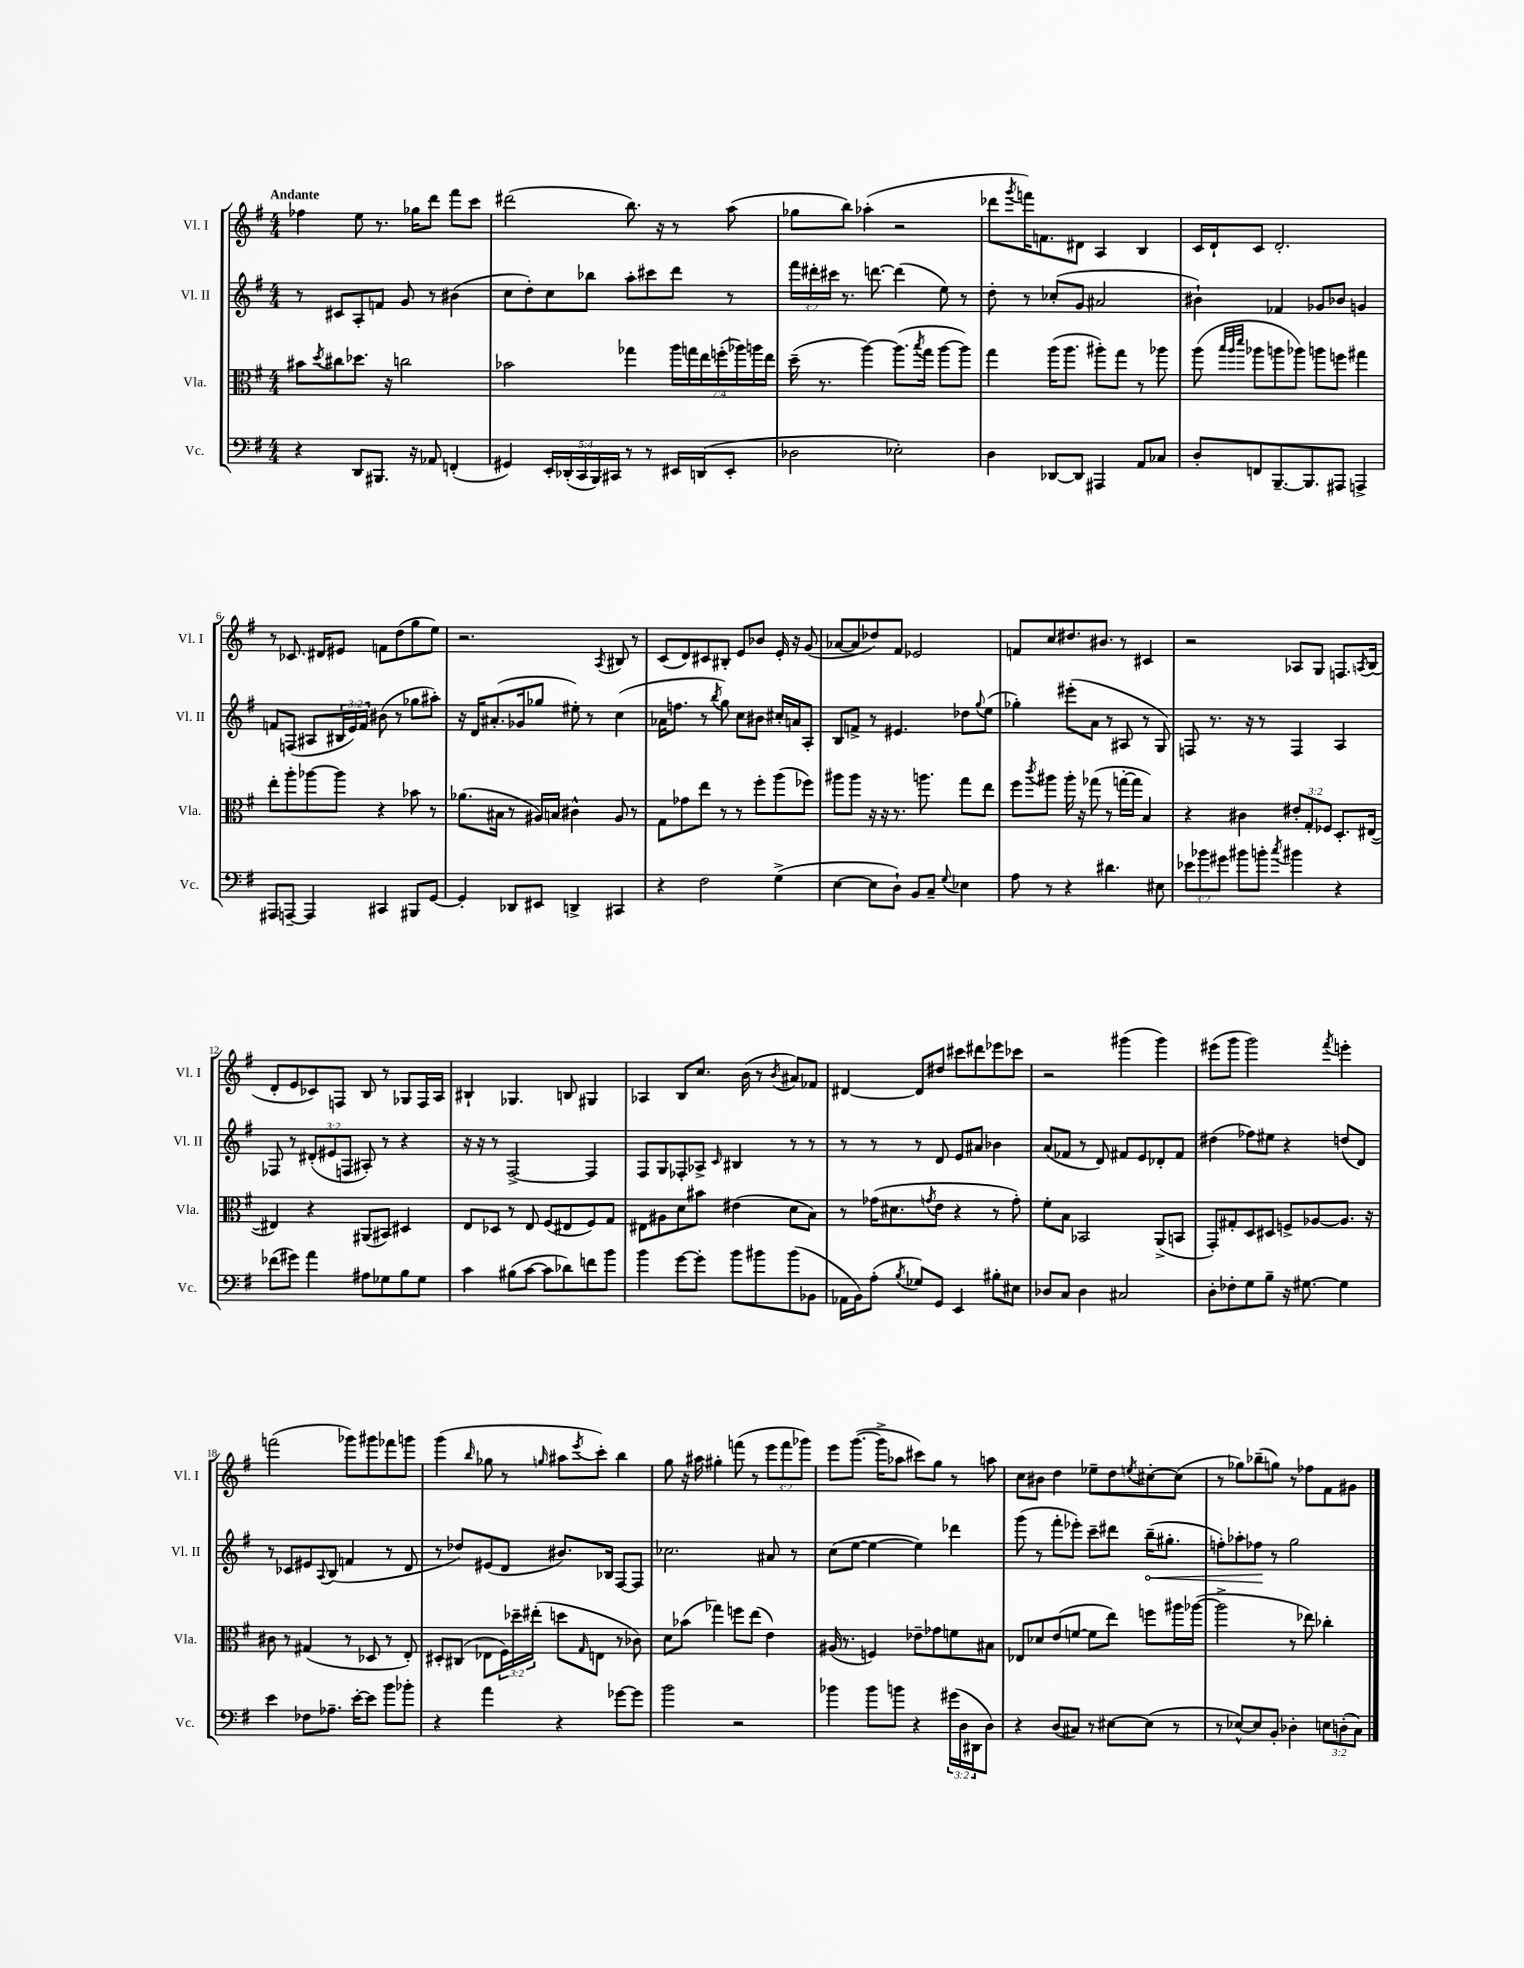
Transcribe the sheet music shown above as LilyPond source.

<<
\new StaffGroup <<
\new Staff = "s0" \with { instrumentName = "Vl. I" shortInstrumentName = "Vl. I" } {
    \clef treble \key g \major \numericTimeSignature \time 4/4 \override Staff.TupletNumber.text = #tuplet-number::calc-fraction-text \tempo "Andante"
    fes''4 e''8 r8. ges''16 d'''8 fis'''8 c'''8 |
    dis'''2( b''8.) r16 r8 a''8( |
    ges''8 b''8) aes''4-.( r2 |
    des'''8 \acciaccatura { g'''8 } f'''16) f'8. dis'8 a4 b4 |
    c'16 d'16-! c'8 d'2.-. |
    r8 ces'8. dis'16 eis'8 f'8 d''8( g''8 e''8) |
    r2. \acciaccatura { a8 } bis8 r8 |
    c'8( d'8) cis'8 bis8-. e'8 bes'8 e'16-. r16 g'8( |
    aes'8~ aes'8 des''8) fis'8 ees'2 |
    f'8 c''8 dis''8. bis'8. r8 cis'4 |
    r2 aes8 g8 f8. \acciaccatura { a8 } b16( |
    d'8-. e'8 ces'8) f8 b8 r8 ges8 f16 a16 |
    bis4-! ges4. b8 gis4 |
    aes4 b8 c''8. b'16( r8 \acciaccatura { b'8 } ais'8) fes'8 |
    dis'4~ dis'8 dis''8 cis'''8 dis'''8 ees'''8 ces'''8 |
    r2 gis'''4( gis'''4) |
    eis'''8( g'''8 g'''2) \acciaccatura { fis'''8 } e'''4-. |
    f'''2( ges'''8) gis'''8 fes'''8 g'''8 |
    g'''4( \grace { b''16 } ges''8 r8 \grace { g''16 } ais''8 \acciaccatura { e'''8 } c'''8-.) b''4 |
    g''8 r16 ais''16 gis''4-. f'''8( r8 \tuplet 3/2 { e'''8 f'''8 ges'''8) } |
    e'''8 g'''8.~( g'''16-> aes''8 cis'''8) g''8 r8 a''8 |
    c''8 bis'8 d''4 ees''8-- d''8 \acciaccatura { e''8 } cis''8~-. cis''8( |
    r8 ges''8) bes''8--( g''8) r8 fes''8 fis'8 gis'8 \bar "|." |
}
\new Staff = "s1" \with { instrumentName = "Vl. II" shortInstrumentName = "Vl. II" } {
    \clef treble \key g \major \numericTimeSignature \time 4/4 \override Staff.TupletNumber.text = #tuplet-number::calc-fraction-text
    r8 cis'8 a8-. f'8 g'8 r8 bis'4( |
    c''8 d''8-.) c''8 bes''8 a''8-. cis'''8 d'''8 r8 |
    \tuplet 3/2 { fis'''16 dis'''16-. cis'''16 } r8. d'''8.~ d'''4( e''8) r8 |
    d''8-. r8 ces''8-.( g'8 ais'2 |
    bis'4-!) fes'4 ges'8 bes'8 g'4 |
    f'8 f8( ais8 \tuplet 3/2 { bis16 e'16) f'16 } bis'8( r8 ges''8 ais''8-.) |
    r16 d'16 ais'8.-.( ges'16 ges''8 eis''8-.) r8 c''4( |
    aes'16 f''8. r8 \acciaccatura { b''8 } g''8) c''8 bis'8 cis''16-. a'16 a8-. |
    b8 f'8-> r8 eis'4. des''8 \appoggiatura { g''8 } e''8( |
    ges''4-.) eis'''8-.( a'8 r8 ais8 r8 g8) |
    f8 r8. r16 r8 f4 a4 |
    fes8 r8 \tuplet 3/2 { dis'8-.( eis'8 f8 } ais8-.) r8 r4 |
    r16 r16 r8 fis2~-> fis4 |
    fis8 g8 fes8-. aes8-> \grace { c'16 } bis4 r8 r8 |
    r8 r8 r8 d'8 e'8 ais'8 bes'4 |
    a'8( fes'8 r8 d'8) fis'8 e'8 des'8-. fis'8 |
    dis''4( fes''8) eis''8 r4 d''8( d'8) |
    r8 ces'8 eis'8 \appoggiatura { a8 } b8( f'4 r8 d'8 |
    r8 des''8) eis'8( d'8 bis'8.) bes16 fis8~ fis8 |
    ces''2. ais'8 r8 |
    c''8( e''8~ e''4~ e''4) des'''4 |
    g'''8( r8 fis'''8-. ees'''8-.) c'''8-- dis'''8 \once \override Hairpin.circled-tip = ##t b''16--\<( gis''8.-. |
    f''8-.) aes''8-. fes''8\! r8 g''2 \bar "|." |
}
\new Staff = "s2" \with { instrumentName = "Vla." shortInstrumentName = "Vla." } {
    \clef alto \key g \major \numericTimeSignature \time 4/4 \override Staff.TupletNumber.text = #tuplet-number::calc-fraction-text
    bis'8 \acciaccatura { d''8 } cis''8 des''8. r16 c''2 |
    bes'2 ges''4 \tuplet 7/4 { a''16 g''16 e''16 f''16-.( aes''16) a''16 e''16 } |
    d''16--( r8. a''4~) a''8.( \acciaccatura { b''8 } g''16 a''8~ a''8) |
    g''4 a''16( a''8. ais''8-.) g''8 r8 aes''8 |
    a''8( \grace { b''32 a''32 d'''32 } aes''8 a''8 aes''8) a''8 f''8 gis''4 |
    e''8-. a''8-. aes''8~ aes''8 r4 bes'8 r8 |
    aes'8.( bis16 r8 ais16) b16 cis'4-^ ais8 r8 |
    g8 ges'8 e''8 r8 r8 fis''8-. a''8( fes''8) |
    ais''8 ais''8 r16 r16 r8. a''8. g''8 e''8 |
    fis''8 \acciaccatura { c'''8 } ais''8 ais''16-. r16 ges''8( r8 g''16~-. g''16 b4) |
    r4 cis'4 \tuplet 3/2 { eis'8-. g8-. fes8 } d8.-. eis16~( |
    eis4) r4 ais,8( bis,8) dis4 |
    e8 des8 r8 e8 fis8( eis8 fis8) g8 |
    eis8 ais8 d'8 bis'8 eis'4( d'8 b8) |
    r8 ges'16( dis'8. \acciaccatura { g'8 } e'8 r4 r8 g'8-.) |
    fis'8-. b8 bes,2 a,8->( b,8 |
    g,8-.) gis8-. d8 dis8 f8-> aes8~ aes8. r16 |
    cis'8 r8 gis4( r8 des8 r8 e8-.) |
    dis8-. cis8( ees8 \tuplet 3/2 { fis16) des''16-- eis''16-.( } d''8 \grace { g16 } e8 r8 ces'8) |
    d'8 bes'8( ges''4) f''8 e''8( e'4) |
    ais16( r8. f4) ees'8-- ges'8 f'8 bis8 |
    ees8 des'8 e'8( f'8~ f'8 e''8) f''8 ais''16 aes''16~( |
    aes''2-> r8 ees''8) ces''4-. \bar "|." |
}
\new Staff = "s3" \with { instrumentName = "Vc." shortInstrumentName = "Vc." } {
    \clef bass \key g \major \numericTimeSignature \time 4/4 \override Staff.TupletNumber.text = #tuplet-number::calc-fraction-text
    r4 d,8 bis,,8. r16 aes,8 f,4-.( |
    gis,4) \tuplet 5/4 { e,16-. des,16-.( c,16 b,,16) cis,16 } r8 r8 eis,16 d,16( eis,8-. |
    des2 ees2-.) |
    d4 des,8~ des,8 ais,,4 a,8 ces8 |
    d8-. f,8 b,,8.~-- b,,8. ais,,8 a,,4-> |
    ais,,8 a,,8~-- a,,4 cis,4 bis,,8 g,8~ |
    g,4-. des,8 eis,8 d,4-> cis,4 |
    r4 fis2 g4->( |
    e4~ e8 d8-!) b,8 c8-- \appoggiatura { g8 } ees4 |
    a8 r8 r4 dis'4. eis8 |
    \tuplet 3/2 { ees'8 bes'8 gis'8 } bis'8 b'8-. \acciaccatura { c''8 } bis'4 r4 |
    fes'8( gis'8) a'4 ais8 ges8 b8 ges8 |
    c'4 bis8( c'8~ c'8 des'8) f'8 b'8 |
    b'4 g'8~ g'8-. b'8 bis'8 bis'8( bes,8 |
    aes,16 b,16) a8-.( \acciaccatura { b8 } ges8) g,8 e,4 bis8-. eis8 |
    des8 c8 des4 cis2 |
    d8-. fes8-. g8 b8-- r16 gis8.~ gis4 |
    e'4 fes8 aes8.-- e'16~-. e'8 b'8 bes'8-. |
    r4 a'4 r4 ges'8~ ges'8 |
    b'2 r2 |
    bes'4 bes'8 b'8 r4 \tuplet 3/2 { gis'16( d16 dis,16 } d8) |
    r4 d8( cis8) r8 eis8~ eis8( r8 |
    r8 ees8~-^) ees8 b,8-. des4-. \tuplet 3/2 { e8 d8-.( c8) } \bar "|." |
}
>>
>>
